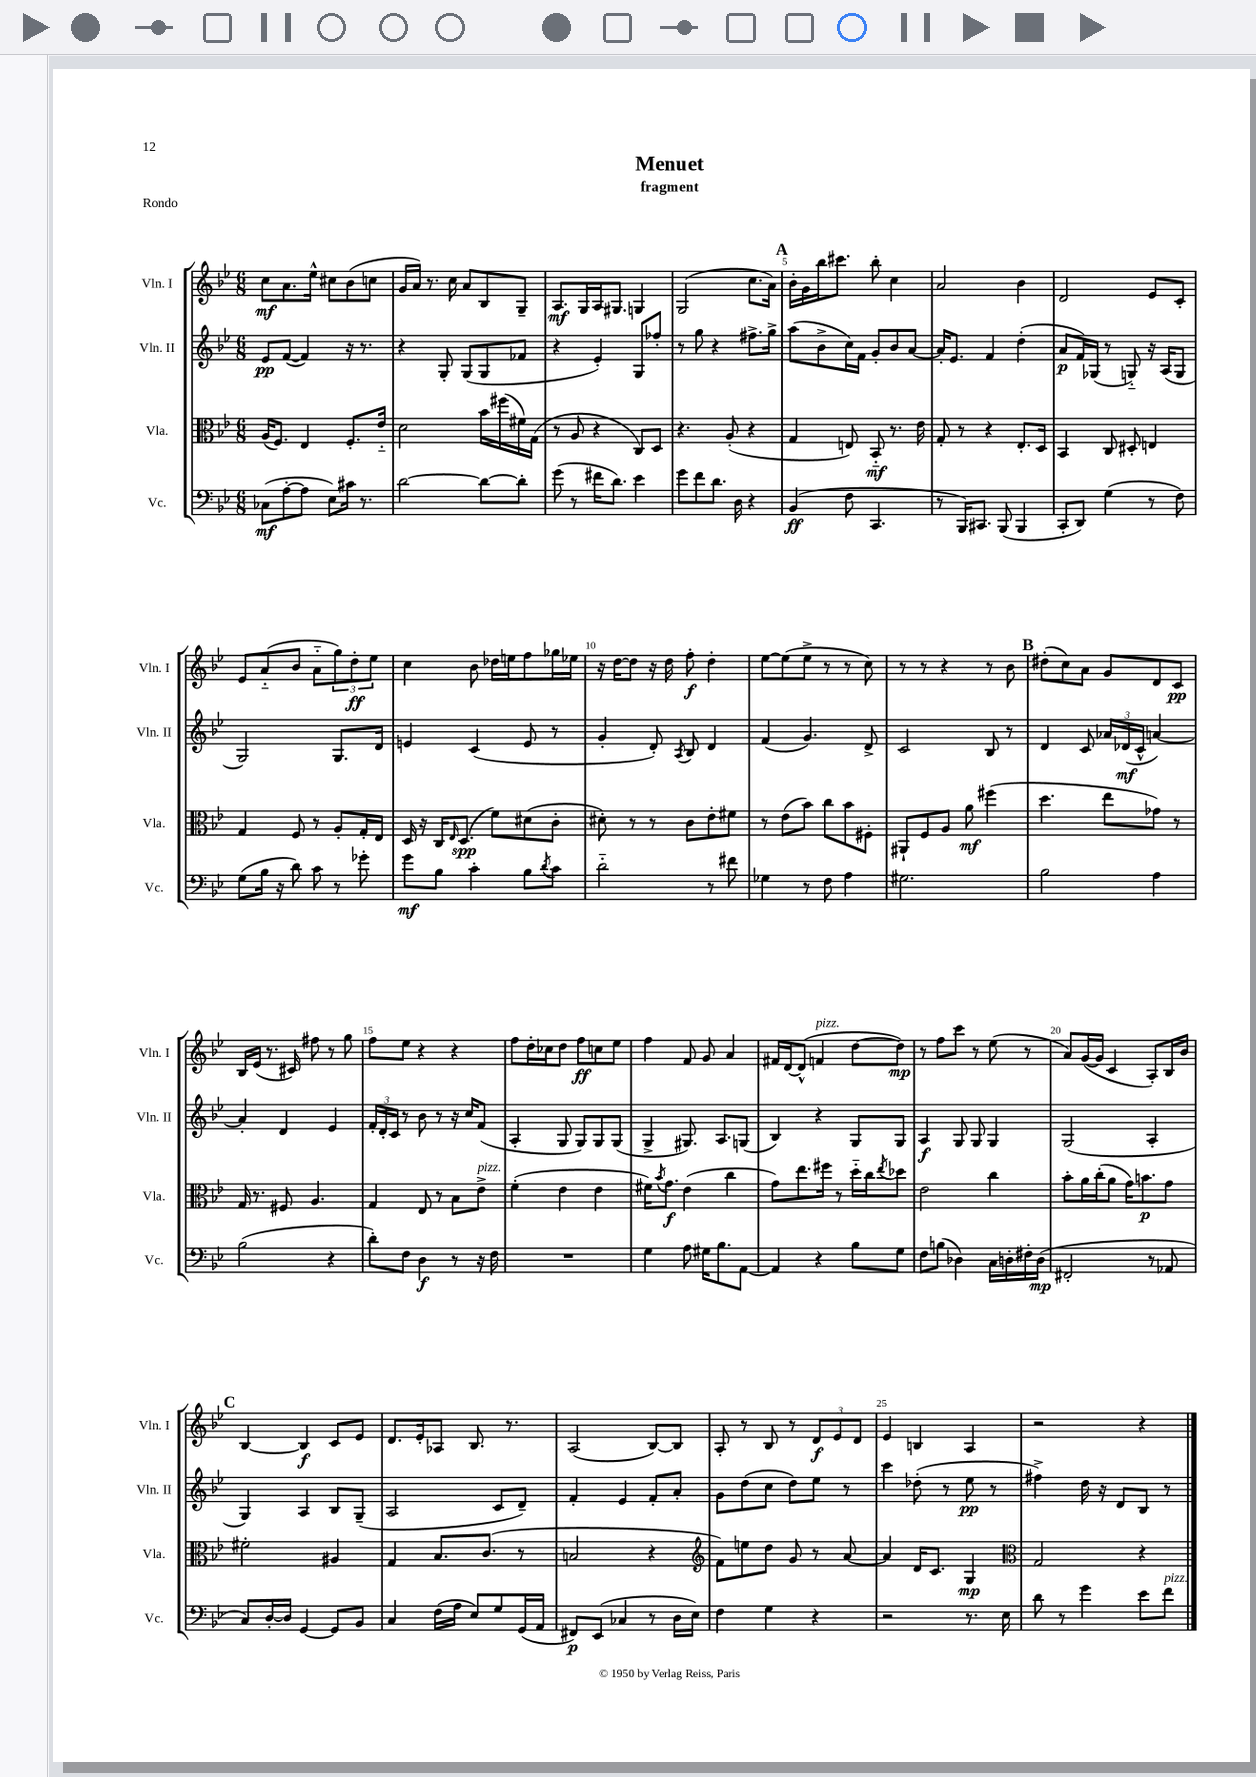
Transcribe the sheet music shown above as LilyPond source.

\header { title = "Menuet" subtitle = "fragment" piece = "Rondo" }
<<
\new StaffGroup <<
\new Staff = "s0" \with { instrumentName = "Vln. I" shortInstrumentName = "Vln. I" } {
    \clef treble \key bes \major \numericTimeSignature \time 6/8
    c''8\mf a'8. ees''16-^ cis''8 bes'8( c''8 |
    g'16 a'16) r8. c''16 a'8 bes8 g8-- |
    a8.\mf g16 a16 gis8. g4 |
    g2( c''8. a'16) |
    \mark \markup { \bold "A" } bes'16-. g'16 bes''16 cis'''8. bes''8-. c''4 |
    a'2 bes'4 |
    d'2 ees'8 c'8-. |
    ees'8 a'8-_( bes'8 a'8-_ \tuplet 3/2 { g''8) d''8-.\ff ees''8 } |
    c''4 bes'8 des''16 e''16 f''8 ges''16 ees''16 |
    r16 d''16~ d''8 r16 d''16 f''8-.\f d''4-. |
    ees''8~ ees''8( ees''8-> r8 r8 c''8) |
    r8 r8 r4 r8 bes'8 |
    \mark \markup { \bold "B" } dis''8-.( c''8) a'8 g'8 d'8 c'8\pp |
    bes16 ees'16( r8. cis'16) fis''8 r8 g''8 |
    f''8 ees''8 r4 r4 |
    f''8 d''16-. ces''16 d''8 f''8\ff c''8 ees''8 |
    f''4 f'8 g'8 a'4 |
    fis'16 d'16~ d'8-^( f'4^\markup { \italic "pizz." } d''8~ d''8\mp) |
    r8 f''8 c'''8 r8 ees''8( r8 |
    a'8) g'16~( g'16 c'4 a8-.) bes16 bes'16 |
    \mark \markup { \bold "C" } bes4~ bes4\f c'8 ees'8 |
    d'8. ees'16-. aes8 bes8. r8. |
    a2( bes8~) bes8 |
    a8-. r8 bes8 r8 \tuplet 3/2 { d'8\f ees'8 d'8 } |
    ees'4 b4 a4 |
    r2 r4 \bar "|." |
}
\new Staff = "s1" \with { instrumentName = "Vln. II" shortInstrumentName = "Vln. II" } {
    \clef treble \key bes \major \numericTimeSignature \time 6/8
    ees'8\pp f'8~( f'4) r16 r8. |
    r4 g8-. g8( g8 fes'8 |
    r4 ees'4-.) g8 fes''8-. |
    r8 g''8 r4 fis''8.-> g''16-> |
    \mark \markup { \bold "A" } a''8( bes'8-> c''16) f'16 g'8-. bes'8 a'8~ |
    a'16-. ees'8. f'4 d''4-.( |
    a'8\p f'16) ges16( r8 g8-_) r16 a16( g8 |
    g2) g8. d'16 |
    e'4 c'4( e'8 r8 |
    g'4-. d'8-.) \acciaccatura { a8 } bes8 d'4 |
    f'4( g'4.) d'8-> |
    c'2 bes8 r8 |
    \mark \markup { \bold "B" } d'4 c'8 \tuplet 3/2 { aes'16 des'16\mf( c'16-^ } a'4~) |
    a'4-. d'4 ees'4 |
    \tuplet 3/2 { f'16-. d'16-. c'16 } r8 bes'8 r8 r16 c''16 f'8( |
    a4-. g8 g8) g8 g8( |
    g4-> gis8.) a8. g8( |
    bes4) r4 g8 g8 |
    a4\f g8 g8 g4 |
    g2( a4-. |
    \mark \markup { \bold "C" } g4) a4 bes8 g8--( |
    a2 c'8 d'8--) |
    f'4-. ees'4 f'8-. a'8-. |
    g'8 d''8( c''8 d''8) ees''8 r8 |
    c'''4 des''8-.( r8 ees''8\pp r8 |
    fis''4->) d''16 r16 d'8 bes8 r8 \bar "|." |
}
\new Staff = "s2" \with { instrumentName = "Vla." shortInstrumentName = "Vla." } {
    \clef alto \key bes \major \numericTimeSignature \time 6/8
    a16( f8.) ees4 f8.-. ees'16-_ |
    d'2 bes'16 fis''16( fis'16) g16( |
    r8 a8 r4 c8) d8 |
    r4. a8-.( r4 |
    \mark \markup { \bold "A" } g4 e8) bes,8-_\mf r8. ees'16 |
    g8-. r8 r4 ees8.-. d16 |
    bes,4 c8 dis8-. e4 |
    g4 f8 r8 a8-. g16-. ees16 |
    d16 r16 c16 \grace { ees16 } d8.\spp( f'8) dis'8( c'8-. |
    dis'8-.) r8 r8 c'8 ees'8-. fis'8 |
    r8 ees'8( bes'8) c''8 bes'8 fis8-. |
    ais,8-! f8 a8 a'8\mf fis''4( |
    \mark \markup { \bold "B" } d''4. ees''8 ges'8) r8 |
    g16 r8. fis8 a4. |
    g4 ees8 r8 bes8 ees'8->^\markup { \italic "pizz." } |
    f'4-.( ees'4 ees'4 |
    fis'16) \acciaccatura { bes'8 } g'8.\f ees'4( c''4 |
    g'8) ees''8. fis''16 r8 d''16-_ c''16 \acciaccatura { ees''8 } des''8 |
    ees'2 c''4 |
    bes'8-. a'16 c''16-.( a'8 g'16) b'8.\p g'8 |
    \mark \markup { \bold "C" } fis'2-. ais4 |
    g4 bes8. c'8.( r8 |
    b2 r4 |
    \clef treble f'8) e''8 d''8 g'8 r8 a'8~ |
    a'4 d'16 c'8. g4\mp |
    \clef alto g2 r4 \bar "|." |
}
\new Staff = "s3" \with { instrumentName = "Vc." shortInstrumentName = "Vc." } {
    \clef bass \key bes \major \numericTimeSignature \time 6/8
    ces8\mf( a8~-. a8 ees8) cis'16 r8. |
    d'2~ d'8~ d'8-. |
    g'8( r8 fis'16 d'8.) ees'4 |
    g'8 f'8 d'8. d16 r4 |
    \mark \markup { \bold "A" } bes,4\ff( f8 c,4. |
    r8 bes,,16) cis,8. bes,,8( bes,,4 |
    c,8-. d,8) g4( r8 f8) |
    g8( bes16 r16 d'8) c'8 r8 ges'8-. |
    g'8\mf bes8 c'4-. bes8 \acciaccatura { d'8 } c'8 |
    d'2-_ r8 fis'8 |
    ges4 r8 f8 a4 |
    gis2. |
    \mark \markup { \bold "B" } bes2 a4 |
    bes2( r4 |
    d'8-.) f8 d4\f r8 r16 f16 |
    R2. |
    g4 a8 gis16 bes8. a,8~ |
    a,4 r4 bes8 g8 |
    f8 b8( des4) c16 d16-. fis16-. d16\mp( |
    fis,2-. r8 aes,8 |
    \mark \markup { \bold "C" } c8) d16~-. d16 g,4~ g,8 bes,8 |
    c4 f16( a16 ees8) g8 g,16( a,16 |
    fis,8\p) ees,8( ces4 r8 d16 ees16) |
    f4 g4 r4 |
    r2 r8. ees16 |
    d'8 r8 g'4 ees'8 f'8^\markup { \italic "pizz." } \bar "|." |
}
>>
>>
\layout { \context { \Score \override BarNumber.break-visibility = ##(#f #t #t) barNumberVisibility = #(every-nth-bar-number-visible 5) } }
